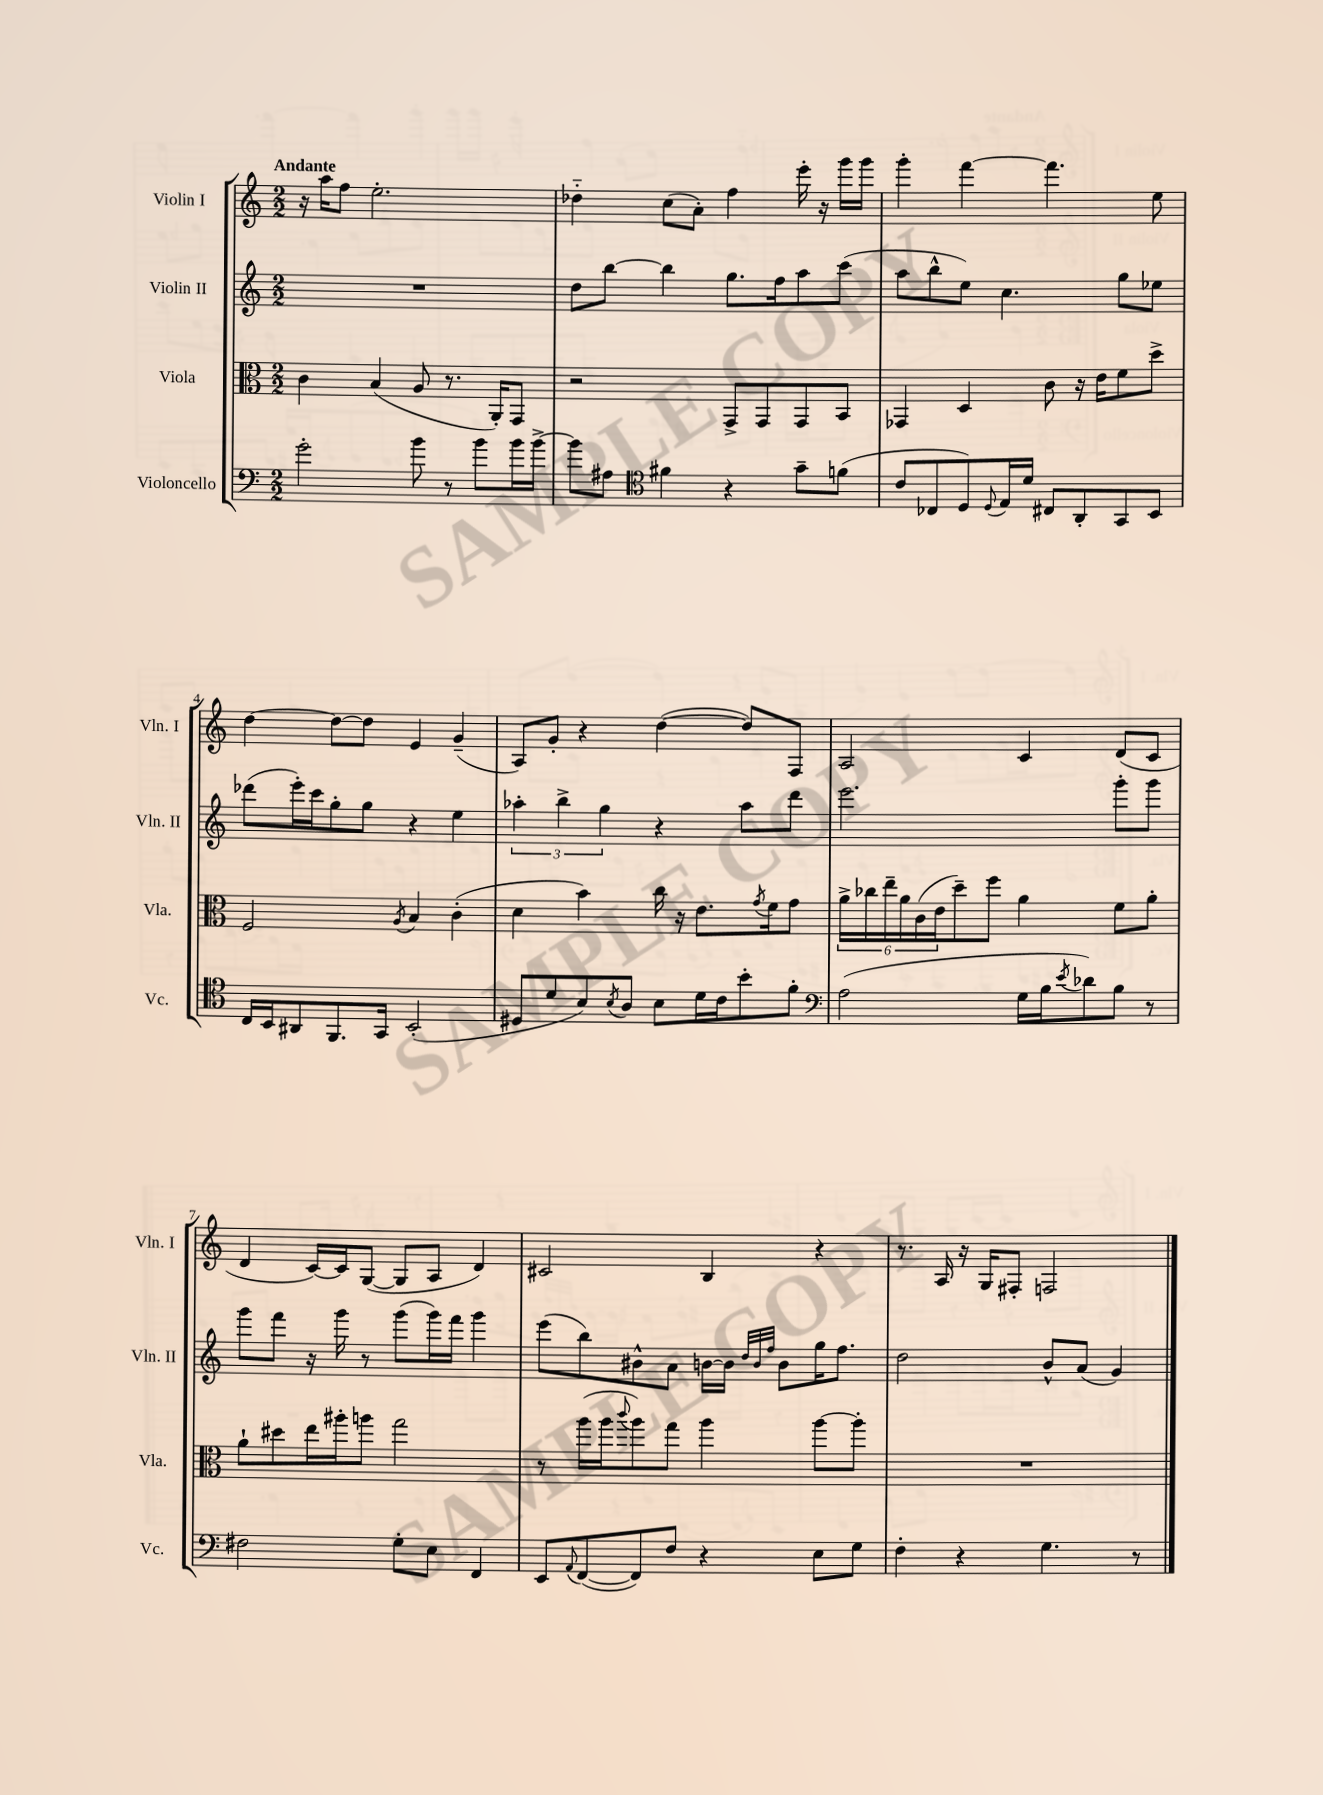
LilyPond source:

<<
\new StaffGroup <<
\new Staff = "s0" \with { instrumentName = "Violin I" shortInstrumentName = "Vln. I" } {
    \clef treble \key c \major \numericTimeSignature \time 2/2 \tempo "Andante"
    r16 a''16 f''8 e''2.-. |
    des''4-_ c''8( a'8-.) f''4 e'''16-. r16 g'''16 g'''16 |
    g'''4-. f'''4~ f'''4. e''8 |
    d''4~ d''8~ d''8 e'4 g'4--( |
    a8) g'8-. r4 d''4~( d''8) f8 |
    a2 c'4 d'8( c'8 |
    d'4 c'16~) c'16 g8~( g8 a8 d'4) |
    cis'2 b4 r4 |
    r8. a16 r16 g16 fis8-. f2 \bar "|." |
}
\new Staff = "s1" \with { instrumentName = "Violin II" shortInstrumentName = "Vln. II" } {
    \clef treble \key c \major \numericTimeSignature \time 2/2
    R1 |
    d''8 b''8~ b''4 g''8. f''16 a''8 c'''8( |
    a''8 b''8-^ e''8) c''4. g''8 ees''8 |
    des'''8( e'''16-.) c'''16 g''8-. g''8 r4 e''4 |
    \tuplet 3/2 { aes''4-. b''4-> g''4 } r4 aes''8 d'''8 |
    e'''2. g'''8-. g'''8 |
    g'''8 f'''8 r16 g'''16 r8 g'''8( g'''16) f'''16 g'''4 |
    e'''8( b''8) bis'8-^ a'8 b'16~ b'16 \grace { d''32 b'32 f''32 } b'8 g''16 f''8. |
    d''2 b'8-^ a'8( g'4) \bar "|." |
}
\new Staff = "s2" \with { instrumentName = "Viola" shortInstrumentName = "Vla." } {
    \clef alto \key c \major \numericTimeSignature \time 2/2
    c'4 b4( a8 r8. a,16-.) g,8 |
    r2 g,8-> g,8 g,8 b,8 |
    ges,4 d4 c'8 r16 e'16 f'8 d''8-> |
    f2 \acciaccatura { a8 } b4 c'4-.( |
    d'4 b'4) c''16 r16 e'8. \acciaccatura { g'8 } f'16 g'8 |
    \tuplet 6/4 { a'16-> ces''16 e''16-- a'16 c'16( e'16 } d''8--) f''8 a'4 f'8 a'8-. |
    a'8-! dis''8 e''16 ais''16-. a''8 g''2 |
    r8 a''16( a''16 \appoggiatura { c'''8 } a''8) g''8 a''4 a''8~ a''8-. |
    R1 \bar "|." |
}
\new Staff = "s3" \with { instrumentName = "Violoncello" shortInstrumentName = "Vc." } {
    \clef bass \key c \major \numericTimeSignature \time 2/2
    g'2-. b'8 r8 b'8 b'16 b'16~-> |
    b'8 ais8 \clef tenor fis'4 r4 g'8-- f'8( |
    c'8 ces8 d8) \appoggiatura { d8 } e16 d'16 cis8 a,8-. g,8 b,8 |
    c16 b,16 ais,8 f,8. g,16 b,2-.( |
    dis8 d'8 b8) \acciaccatura { b8 } a8 b8 d'16 c'16 b'8-. f'8-. |
    \clef bass a2( g16 b16 \acciaccatura { e'8 } des'8) b8 r8 |
    fis2 g8-. e8 f,4 |
    e,8 \appoggiatura { a,8 } f,8~( f,8) f8 r4 e8 g8 |
    f4-. r4 g4. r8 \bar "|." |
}
>>
>>
